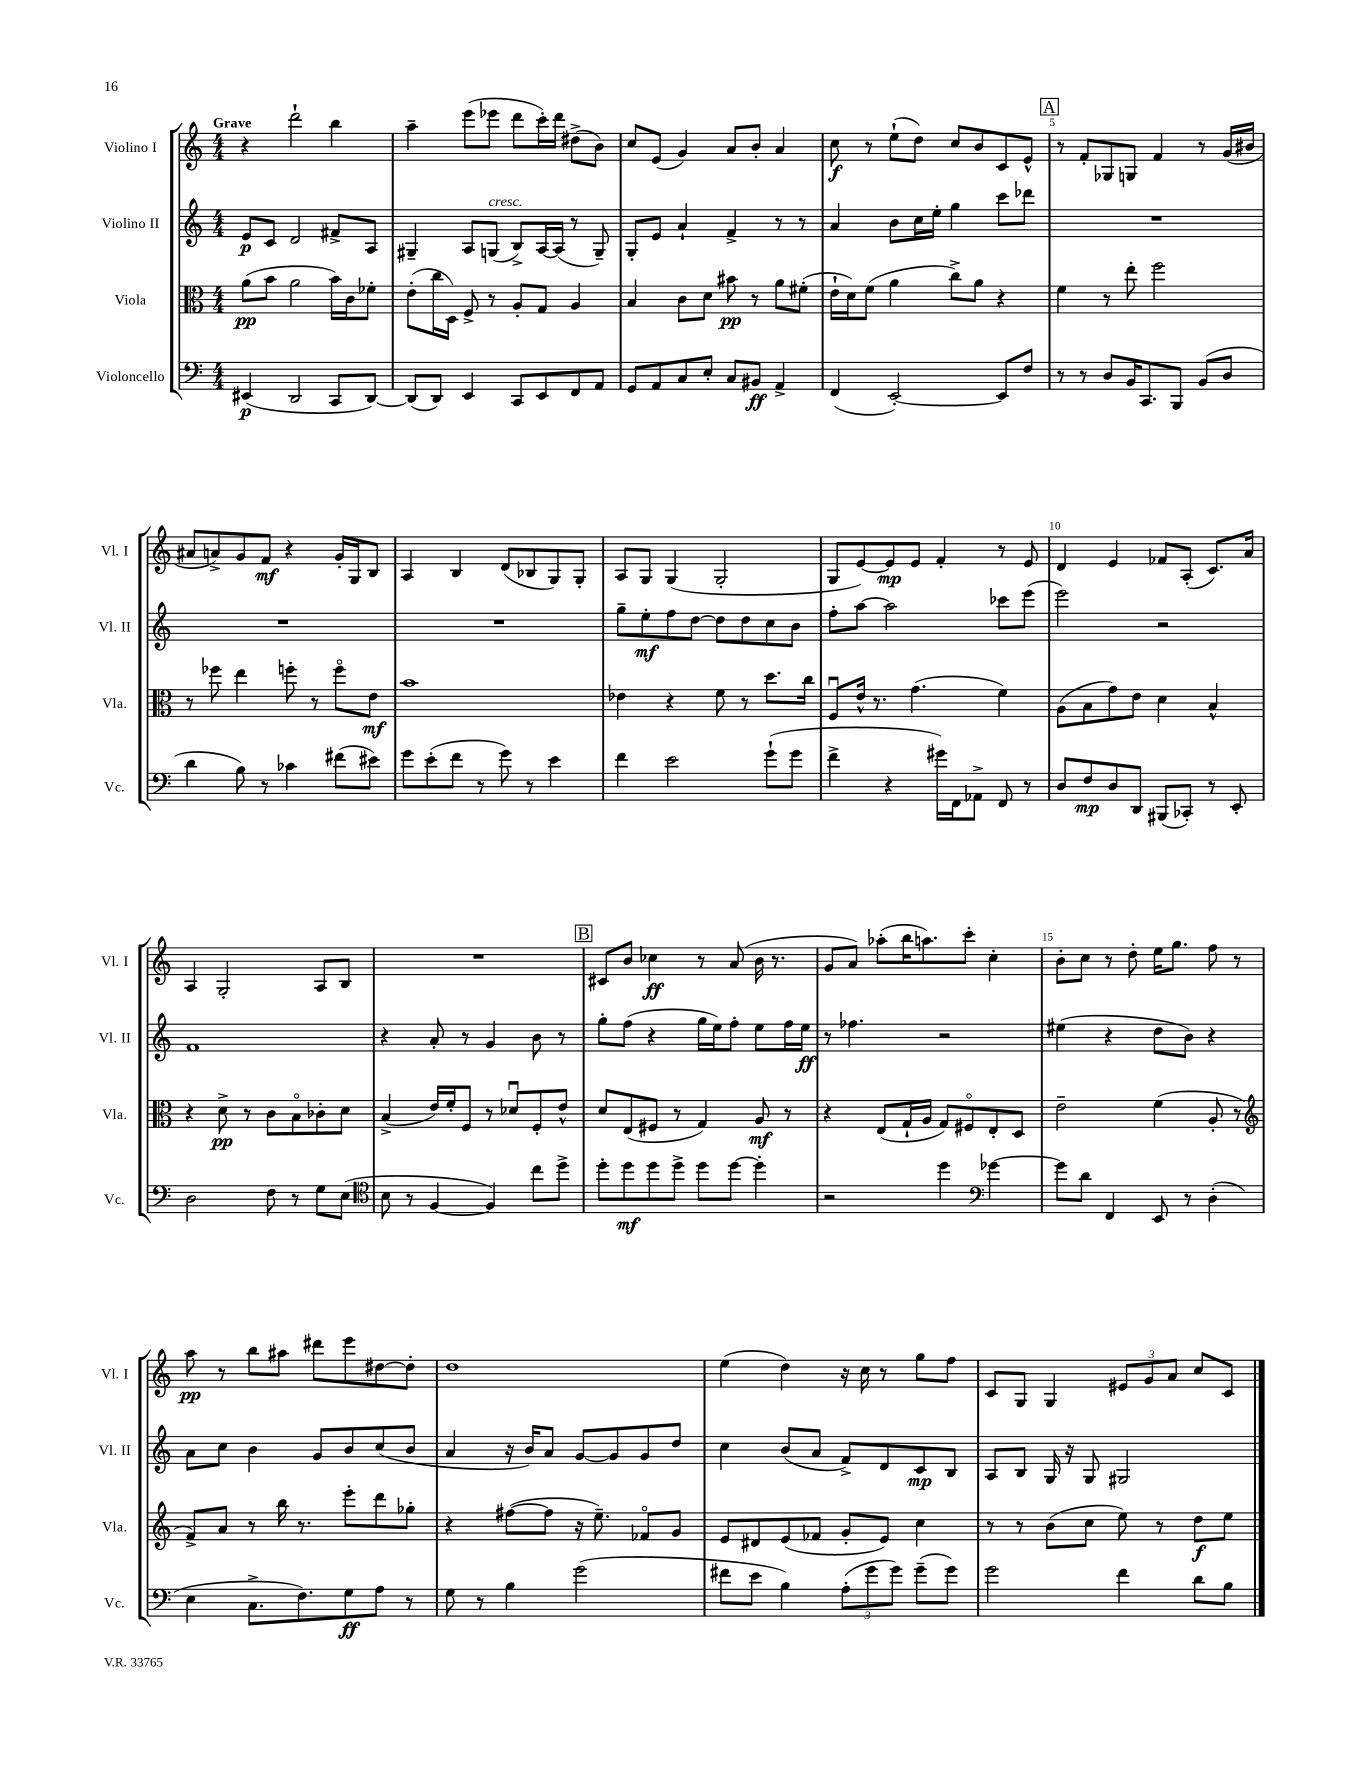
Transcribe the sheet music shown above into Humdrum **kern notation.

**kern	**dynam	**kern	**dynam	**kern	**dynam	**kern	**dynam
*part4	*part4	*part3	*part3	*part2	*part2	*part1	*part1
*staff4	*staff4	*staff3	*staff3	*staff2	*staff2	*staff1	*staff1
*I"Violoncello	*	*I"Viola	*	*I"Violino II	*	*I"Violino I	*
*I'Vc.	*	*I'Vla.	*	*I'Vl. II	*	*I'Vl. I	*
*clefF4	*	*clefC3	*	*clefG2	*	*clefG2	*
*k[]	*	*k[]	*	*k[]	*	*k[]	*
*M4/4	*	*M4/4	*	*M4/4	*	*M4/4	*
=1	=1	=1	=1	=1	=1	=1	=1
!	!	!	!	!	!	!LO:TX:a:B:t=Grave	!
(4EE#X/	p	(8a\L	pp	8e/L	p	4r	.
.	.	8b\J	.	8c/J	.	.	.
2DD/	.	2a\	.	2d/	.	2ddd`\	.
8CC/L	.	16b\LL)	.	8f#X^/L	.	4bb\	.
.	.	16c\J	.	.	.	.	.
[8DD/J)	.	8f-X'\J	.	8A/J	.	.	.
=2	=2	=2	=2	=2	=2	=2	=2
(8DD/L]	.	(8e'\L	.	4G#X~/	.	4aa~\	.
8DD/J)	.	16cc\L	.	.	.	.	.
.	.	16D\JJ)	.	.	.	.	.
4EE/	.	8F^/	.	8A/L	.	(8eee\L	.
!	!	!	!	!LO:TX:a:i:t=cresc.	!	!	!
.	.	8r	.	(8Gn/J	.	8eee-X\J	.
8CC/L	.	8A'/L	.	8B^/L)	.	8ddd\L	.
8EE/	.	8G/J	.	[16A/L	.	16ccc'\L)	.
.	.	.	.	(16A/JJ]	.	16ddd\JJ	.
8FF/	.	4A/	.	8r	.	(8dd#X^\L	.
8AA/J	.	.	.	8G~/)	.	8b\J)	.
=3	=3	=3	=3	=3	=3	=3	=3
8GG/L	.	4B/	.	8G'/L	.	8cc/L	.
8AA/	.	.	.	8e/J	.	(8e/J	.
8C/	.	8c\L	.	4a`/	.	4g/)	.
8E'/J	.	8d\J	.	.	.	.	.
8C/L	.	8b#X\	pp	4f^/	.	8a/L	.
8BB#X/J	ff	8r	.	.	.	8b'/J	.
4AA^/	.	8a\L	.	8r	.	4a/	.
.	.	(8f#X'\J	.	8r	.	.	.
=4	=4	=4	=4	=4	=4	=4	=4
(4FF/	.	16e`\LL	.	4a/	.	8cc\	f
.	.	16d\J)	.	.	.	.	.
.	.	(8f\J	.	.	.	8r	.
[2EE'/)	.	4a\	.	8b\L	.	(8ee`\L	.
.	.	.	.	16cc\L	.	8dd\J)	.
.	.	.	.	16ee'\JJ	.	.	.
.	.	8cc^\L)	.	4gg\	.	8cc/L	.
.	.	8a\J	.	.	.	8b/	.
8EE/L]	.	4r	.	8ccc\L	.	8c/	.
8F/J	.	.	.	8ddd-X\J	.	8e^^/J	.
!!LO:REH:place=s1:t=A
=5	=5	=5	=5	=5	=5	=5	=5
8r	.	4f\	.	1r	.	8r	.
8r	.	.	.	.	.	8f'/L	.
8D/L	.	8r	.	.	.	8G-X/	.
16BB/K	.	8ee'\	.	.	.	8Gn/J	.
8.CC/	.	.	.	.	.	.	.
.	.	2ff\	.	.	.	4f/	.
8BBB/J	.	.	.	.	.	.	.
(8BB/L	.	.	.	.	.	8r	.
8D/J	.	.	.	.	.	(16g/LL	.
.	.	.	.	.	.	16b#X/JJ	.
!!LO:LB:g=z
=6	=6	=6	=6	=6	=6	=6	=6
4d\	.	8r	.	1r	.	8a#X/L	.
.	.	8ff-X\	.	.	.	8an^/)	.
8B\)	.	4ee\	.	.	.	8g/	.
8r	.	.	.	.	.	8f/J	mf
4c-X\	.	8ffn'\	.	.	.	4r	.
.	.	8r	.	.	.	.	.
(8f#X\L	.	8ff\L	.	.	.	16g'/LL	.
.	.	.	.	.	.	16G/J	.
8e#X\J)	.	8e\J	mf	.	.	8B/J	.
=7	=7	=7	=7	=7	=7	=7	=7
8g\L	.	1b	.	1r	.	4A/	.
(8e'\	.	.	.	.	.	.	.
8f\J	.	.	.	.	.	4B/	.
8r	.	.	.	.	.	.	.
8g\)	.	.	.	.	.	(8d/L	.
8r	.	.	.	.	.	8B-X/	.
4e\	.	.	.	.	.	8G/)	.
.	.	.	.	.	.	8G'/J	.
=8	=8	=8	=8	=8	=8	=8	=8
4f\	.	4e-X\	.	8gg~\L	.	8A/L	.
.	.	.	.	8ee'\	mf	8G/J	.
2e\	.	4r	.	8ff\	.	(4G/	.
.	.	.	.	[8dd\J	.	.	.
.	.	8f\	.	8dd\L]	.	2G'/	.
.	.	8r	.	8dd\	.	.	.
(8g`\L	.	8.dd\L	.	8cc\	.	.	.
8g\J	.	.	.	8b\J	.	.	.
.	.	16cc\Jk	.	.	.	.	.
=9	=9	=9	=9	=9	=9	=9	=9
4f^\	.	8Fu/L	.	8ff'\L	.	8G/L	.
.	.	16e^^/Jk	.	[8aa\J	.	[8e/)	.
.	.	8.r	.	.	.	.	.
4r	.	.	.	2aa\]	.	8e/]	mp
.	.	(4.g\	.	.	.	8e/J	.
16g#X\LL)	.	.	.	.	.	4f'/	.
16FF\J	.	.	.	.	.	.	.
8AA-X^\J	.	.	.	.	.	.	.
8FF/	.	4f\)	.	8ccc-X\L	.	8r	.
8r	.	.	.	(8eee\J	.	8e/	.
=10	=10	=10	=10	=10	=10	=10	=10
8D/L	.	(8A\L	.	2eee\)	.	4d/	.
8F/	mp	8B\	.	.	.	.	.
8D/	.	8g\)	.	.	.	4e/	.
8DD/J	.	8e\J	.	.	.	.	.
(8BBB#X/L	.	4d\	.	2r	.	8f-X/L	.
8CC-X'/J)	.	.	.	.	.	(8A'/J	.
8r	.	4B^^/	.	.	.	8.c/L)	.
8EE'/	.	.	.	.	.	.	.
.	.	.	.	.	.	16a/Jk	.
!!LO:LB:g=z
=11	=11	=11	=11	=11	=11	=11	=11
2D\	.	4r	.	1f	.	4A/	.
.	.	8d^\	pp	.	.	2G'/	.
.	.	8r	.	.	.	.	.
8F\	.	8c\L	.	.	.	.	.
8r	.	8B\	.	.	.	.	.
8G\L	.	8c-X'\	.	.	.	8A/L	.
(8E\J	.	8d\J	.	.	.	8B/J	.
=12	=12	=12	=12	=12	=12	=12	=12
*clefC4	*	*	*	*	*	*	*
8B\	.	(4B^/	.	4r	.	1r	.
8r	.	.	.	.	.	.	.
[4F/	.	16e/LL)	.	8a'/	.	.	.
.	.	16f'/J	.	.	.	.	.
.	.	8F/J	.	8r	.	.	.
4F/])	.	8r	.	4g/	.	.	.
.	.	8d-Xu/L	.	.	.	.	.
8cc\L	.	8F'/	.	8b\	.	.	.
8dd^\J	.	8e^^/J	.	8r	.	.	.
!!LO:REH:place=s1:t=B
=13	=13	=13	=13	=13	=13	=13	=13
8dd'\L	.	8d/L	.	8gg'\L	.	8c#X/L	.
8dd\	mf	(8E/	.	(8ff\J	.	8b/J	.
8dd\	.	8F#X/J	.	4r	.	4cc-X\	ff
8dd^\J	.	8r	.	.	.	.	.
8dd\L	.	4G/)	.	16gg\LL	.	8r	.
.	.	.	.	16ee\J)	.	.	.
[8dd\J	.	.	.	8ff'\J	.	(8a/	.
4dd'\]	.	8A/	mf	8ee\L	.	16b\	.
.	.	.	.	.	.	8.r	.
.	.	8r	.	16ff\L	.	.	.
.	.	.	.	16ee\JJ	ff	.	.
=14	=14	=14	=14	=14	=14	=14	=14
2r	.	4r	.	8r	.	8g/L	.
.	.	.	.	4.ff-X\	.	8a/J)	.
.	.	(8E/L	.	.	.	(8aa-X'\L	.
.	.	16G`/L	.	.	.	16bb\K	.
.	.	16A/JJ	.	.	.	8.aan\)	.
4dd\	.	8G/L)	.	2r	.	.	.
.	.	8F#X/	.	.	.	8ccc'\J	.
*clefF4	*	*	*	*	*	*	*
[4g-X\	.	8E'/	.	.	.	4cc'\	.
.	.	8D/J	.	.	.	.	.
=15	=15	=15	=15	=15	=15	=15	=15
8g-\L]	.	2e~\	.	(4ee#X\	.	8b'\L	.
8d\J	.	.	.	.	.	8cc\J	.
4FF/	.	.	.	4r	.	8r	.
.	.	.	.	.	.	8dd'\	.
8EE/	.	(4f\	.	8dd\L	.	16ee\KL	.
.	.	.	.	.	.	8.gg\J	.
8r	.	.	.	8b\J)	.	.	.
(4D'\	.	8A'/	.	4r	.	8ff\	.
.	.	8r	.	.	.	8r	.
!!LO:LB:g=z
=16	=16	=16	=16	=16	=16	=16	=16
*	*	*clefG2	*	*	*	*	*
4E\	.	8f^/L)	.	8a\L	.	8aa\	pp
.	.	8a/J	.	8cc\J	.	8r	.
8.C^\L	.	8r	.	4b\	.	8bb\L	.
.	.	16bb\	.	.	.	8aa#X\J	.
8.F\)	.	8.r	.	.	.	.	.
.	.	.	.	8g/L	.	8ddd#X\L	.
8G\	ff	8eee'\L	.	8b/	.	8eee\	.
8A\J	.	8ddd\	.	(8cc/	.	[8dd#X\	.
8r	.	8gg-X'\J	.	8b/J	.	8dd#'\J]	.
=17	=17	=17	=17	=17	=17	=17	=17
8G\	.	4r	.	4a/	.	1dd	.
8r	.	.	.	.	.	.	.
4B\	.	([8ff#X\L	.	16r	.	.	.
.	.	.	.	16b/KL)	.	.	.
.	.	8ff#\J]	.	8a/J	.	.	.
(2g\	.	16r	.	[8g/L	.	.	.
.	.	8.ee~\)	.	.	.	.	.
.	.	.	.	8g/]	.	.	.
.	.	8f-X/L	.	8g/	.	.	.
.	.	8g/J	.	8dd/J	.	.	.
=18	=18	=18	=18	=18	=18	=18	=18
8f#X\L	.	8e/L	.	4cc\	.	(4ee\	.
8e\J	.	8d#X/	.	.	.	.	.
4B\)	.	(8e/	.	(8b/L	.	4dd\)	.
.	.	8f-X/J	.	8a/J	.	.	.
(12A'\L	.	8g'/L	.	8f^/L)	.	16r	.
.	.	.	.	.	.	16cc\	.
12g\	.	.	.	.	.	.	.
.	.	8e/J)	.	8d/	.	8r	.
12g\J)	.	.	.	.	.	.	.
(8g~\L	.	4cc\	.	8c/	mp	8gg\L	.
8g\J)	.	.	.	8B/J	.	8ff\J	.
=19	=19	=19	=19	=19	=19	=19	=19
2g\	.	8r	.	8A/L	.	8c/L	.
.	.	8r	.	8B/J	.	8G/J	.
.	.	(8b\L	.	16G/	.	4G/	.
.	.	.	.	16r	.	.	.
.	.	8cc\J	.	8G/	.	.	.
4f\	.	8ee\)	.	2G#X/	.	12e#X/L	.
.	.	.	.	.	.	12g/	.
.	.	8r	.	.	.	.	.
.	.	.	.	.	.	12a/J	.
8d\L	.	8dd\L	f	.	.	8cc/L	.
8B\J	.	8ee\J	.	.	.	8c/J	.
==	==	==	==	==	==	==	==
*-	*-	*-	*-	*-	*-	*-	*-
